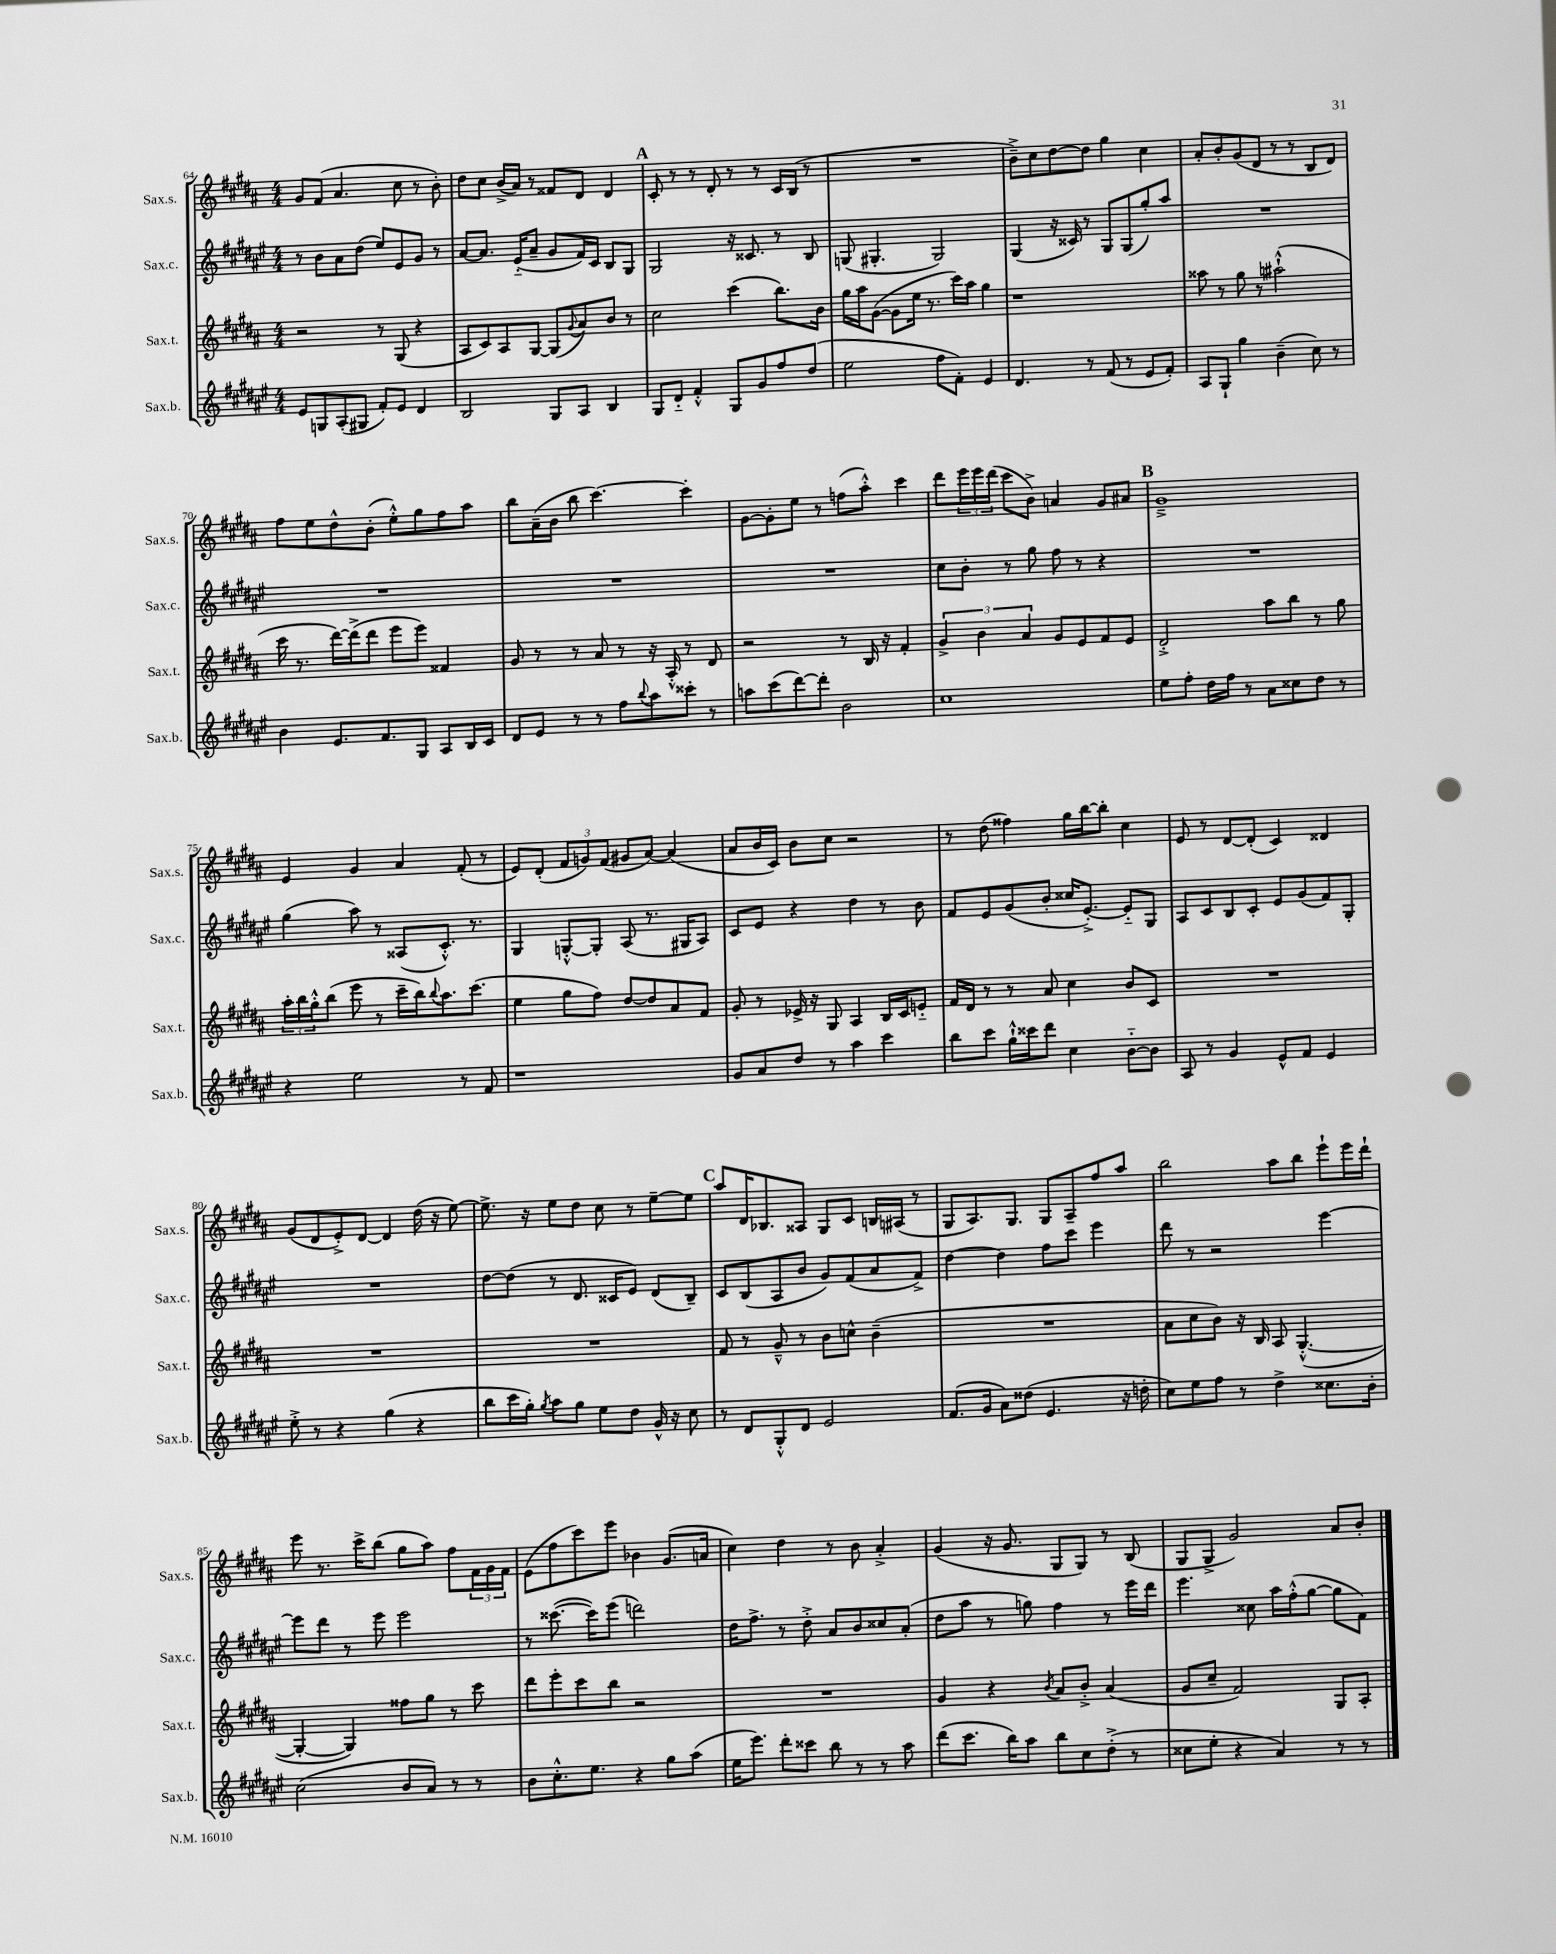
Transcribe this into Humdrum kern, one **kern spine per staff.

**kern	**kern	**kern	**kern
*staff4	*staff3	*staff2	*staff1
*clefG2	*clefG2	*clefG2	*clefG2
*k[f#c#g#d#a#e#]	*k[f#c#g#d#a#]	*k[f#c#g#d#a#e#]	*k[f#c#g#d#a#]
*M4/4	*M4/4	*M4/4	*M4/4
8e#/L	2r	8r	8g#/L
8G/	.	8b\L	(8f#/J
(8A#'/	.	8a#\	4.a#/
8G#/J	.	(8dd#\J	.
8f#'/L)	8r	8ee#/L)	.
8e#/J	(8G#/	8e#/	8cc#\
4d#/	4r	8g#/J	8r
.	.	8r	8b'\)
=	=	=	=
2B/	8A#/L	[8a#/L	8dd#\L
.	8c#/)	8.a#/]J	8cc#\J
.	8A#/	.	(16b^/LL
.	.	(16e#'~/LK	16a#/JJ)
.	[8G#/J	8a#~/J	8r
8G#/L	(8G#/]L	8g#/L	8f##/L
.	8qqg#/	.	.
8A#/J	8a#/)	16f#/L)	8d#/J
.	.	16c#/JJ	.
4B/	8b/J	8B/L	4d#/
.	8r	8G#/J	.
=	=	=	=
8G#/L	2cc#\	2G#/	8c#'/
8d#'~/J	.	.	8r
4f#'^^/	.	.	8r
.	.	.	8d#'/
8G#/L	(4ccc#\	16r	8r
.	.	8.c##/	.
8g#/	.	.	8r
8ff#/	8.bb\L)	8r	16c#/LL
.	.	.	(16B/JJ
(8dd#/J	.	8B/	8r
.	16b\Jk	.	.
=	=	=	=
2ee#\	16gg#\LL	(8G/	1r
.	16aa#\J	.	.
.	([8g#\J	4.G#'/	.
.	8g#\]L	.	.
.	16ee\Jk	.	.
.	8.r	.	.
8ff#\L	.	2G#/)	.
8f#'\J)	16ccc#\LL)	.	.
.	16aa#\JJ	.	.
4e#/	4gg#\	.	.
=	=	=	=
4.d#/	1r	(4G#/	8b~^\L)
.	.	.	8cc#\
.	.	16r	[8dd#\
.	.	16c##/)	.
8r	.	8r	8dd#\]J
(8f#/	.	8G#/L	4gg#\
8r	.	(8G#/	.
8e#/L	.	8gg#'/)	4cc#\
8f#'/J)	.	8aa#/J	.
=	=	=	=
8A#/L	8aa##\	1r	8a#'/L
8G#`/J	8r	.	8b'/
4gg#\	8gg#\	.	(8g#/
.	8r	.	8d#/J
(4b~\	(2aa#`^^\	.	8r
.	.	.	8r
8cc#\)	.	.	8B/L
8r	.	.	8d#/J)
=	=	=	=
4b\	16ccc#\	1r	8ff#\L
.	8.r	.	.
.	.	.	8ee\
8.e#/L	[16ddd#\LL)	.	8dd#^^\
.	(16ddd#^\]J	.	.
.	8ddd#\J	.	(8b'\J
8.f#/	.	.	.
.	8eee\L	.	8ee'^^\L)
8G#/J	8eee\J)	.	8gg#\
8A#/L	4f##/	.	8ff#\
16B/L	.	.	8aa#\J
16c#/JJ	.	.	.
=	=	=	=
8d#/L	8g#/	1r	8bb\L
8e#/J	8r	.	(16a#~\L
.	.	.	16b\JJ
8r	8r	.	8bb\
8r	8a#/	.	[4.ccc#\)
8ff#\L	8r	.	.
8qqbb/	.	.	.
8aa#\	16r	.	.
.	16A#'^^/	.	.
8ccc##'\J	8r	.	4ccc#'\]
8r	8d#/	.	.
=	=	=	=
8aa\L	2r	1r	[8g#\L
(8ccc#\	.	.	8g#'\]
[8ddd#\)	.	.	8ee\J
8ddd#'\]J	.	.	8r
2b\	8r	.	(8ff\L
.	16B/	.	8aa#'^^\J)
.	16r	.	.
.	4f#'/	.	4ccc#\
=	=	=	=
1cc#	6g#^/	8cc#\L	8ddd#\L
.	.	8b'\J	24eee\L
.	6b\	.	24eee\
.	.	.	(24ddd#\JJ
.	.	8r	8ccc#\L
.	6a#/	.	.
.	.	8gg#\	8b^\J)
.	8g#/L	8ff#\	4a/
.	8e/	8r	.
.	8f#/	4r	8g#/L
.	8e/J	.	8a#/J
=	=	=	=
8ee#\L	2d#'^/	1r	1g#~^
8ff#'\J	.	.	.
16dd#\LL	.	.	.
16ff#\JJ	.	.	.
8r	.	.	.
8a#\L	8aa#\L	.	.
8cc##\	8bb\J	.	.
8dd#\J	8r	.	.
8r	8gg#\	.	.
=	=	=	=
4r	24aa#'\LL	(4gg#\	4e/
.	24bb\	.	.
.	24gg#'^^\J	.	.
.	(8bb\J	.	.
2ee#\	8eee\	8aa#\)	4g#/
.	8r	8r	.
.	16ccc#~\LL	(8A##/L	4a#/
.	16bb\J)	.	.
.	8qqbb/	.	.
.	8.aa#\	8.c#'^^/J)	.
8r	.	.	(8f#'/
.	(8.ccc#\J	8.r	.
8f#/	.	.	8r
=	=	=	=
1r	4ee\	4G#/	8e/L)
.	.	.	(8d#'/J
.	8gg#\L	[8G'^^/L	12f#/L
.	.	.	12g/)
.	8ff#\J)	8G'/]J	.
.	.	.	(12f#/J
.	[8dd#/L	(8A#/	8g#/L
.	8dd#/]	8.r	[8a#/J)
.	8a#/	.	(4a#/]
.	.	16G#/LK	.
.	8f#/J	8A#/J)	.
=	=	=	=
8g#/L	8g#'/	8c#/L	8a#/L
8a#/	8r	8e#/J	16b/L
.	.	.	16c#/JJ)
8dd#/J	16e-^/	4r	8b\L
.	16r	.	.
8r	8G#/	.	8cc#\J
4aa#\	4A#/	4dd#\	2r
4ccc#\	16B/LL	8r	.
.	16c#/J	.	.
.	8e'~/J	8b\	.
=	=	=	=
8bb\L	16f#/LL	8f#/L	8r
.	16d#/JJ	.	.
8ccc#\J	8r	8e#/	(8dd#\
16gg#`^^\LL	8r	(8g#/	4ff##\)
16ccc##\J	.	.	.
8ddd#\J	8a#/	8b'/J	.
4cc#\	4cc#\	16cc##/LK	16gg#\LL
.	.	[8.e#'^/J)	[16bb\J
.	.	.	8bb'\]J
[8b'~\L	8b/L	8e#'~/]L	4cc#\
8b\]J	8c#/J	8G#/J	.
=	=	=	=
8A#/	1r	8A#/L	8e/
8r	.	8c#/	8r
4g#/	.	8B/	[8d#/L
.	.	8c#'/J	(8d#'/]J
8e#^^/L	.	8e#/L	4c#/)
8f#/J	.	(8g#/	.
4e#/	.	8f#/)	4d##/
.	.	8G#'/J	.
=	=	=	=
8ee#'^\	1r	1r	(8g#/L
8r	.	.	8d#/
4r	.	.	8e'^/)
.	.	.	[8d#/J
(4gg#\	.	.	4d#/]
4r	.	.	(16dd#\
.	.	.	16r
.	.	.	[8ee\)
=	=	=	=
8bb\L	1r	[8dd#\L	8.ee^\]
16ccc#\L	.	(8dd#\]J	.
16gg#'\JJ)	.	.	16r
8qgg#/	.	.	.
8aa#\L	.	8r	8ee\L
8gg#\J	.	8.d#/	8dd#\J
8ee#\L	.	.	8cc#\
.	.	16c##/LK	.
8dd#\J	.	8e#/J)	8r
16g#^^/	.	(8d#/L	[8ee~\L
16r	.	.	.
8cc#\	.	8B~/J)	8ee\]J
=	=	=	=
8r	8f#/	8c#/L	8aa#/L
8d#/L	8r	(8B/	16d#/K
.	.	.	8.B-/
8G#'^^/	8g#~^^/	8A#/	.
8d#/J	8r	8b/J	8A##/J
2e#/	8b\L	8g#/L)	8G#/L
.	8cc^^\J	(8f#/	8c#/J
.	(4b~\	8a#/	16B/LL
.	.	.	(16A#/JJ
.	.	8f#^/J)	8r
=	=	=	=
(8.f#/L	1r	[4dd#\	8G#/L
.	.	.	8.A#/)
16g#/Jk	.	.	.
8a#\L)	.	4dd#\]	.
.	.	.	8.G#/J
(8dd##\J	.	.	.
4.e#/	.	8ff#\L	8G#/L
.	.	8ccc#\J	8A#~/
.	.	4eee#\	8ff#/
16r	.	.	8aa#/J
16dd'\	.	.	.
=	=	=	=
8cc#\L)	8a#\L	8ddd#\	2bb\
8ee#\	8cc#\	8r	.
8ff#\J	8b\J)	2r	.
8r	16r	.	.
.	16B/	.	.
4dd#^\	8A#/	.	8aa#\L
.	([4.G#'^^/	.	8bb\J
8.cc##\L	.	[4eee#\	8eee`\L
.	.	.	16eee\L
16b'\Jk	.	.	16ddd#`\JJ
=	=	=	=
(2cc#\	4G#'/_	8eee#\]L	8eee\
.	.	8ddd#\J	8.r
.	4G#/])	8r	.
.	.	.	16ccc#^\LK
.	.	8eee#\	(8bb\J
8b/L	8ff##\L	2eee#\	8gg#\L
8a#/J)	8gg#\J	.	8aa#\J)
8r	8r	.	8ff#\L
8r	8ccc#\	.	24f#\L
.	.	.	24g#\
.	.	.	24f#\JJ
=	=	=	=
8b\L	8ddd#\L	8r	(8e\L
8.cc#'^^\	8eee'\	([8.ccc##\	8ff#\
.	8ccc#\	.	8ccc#\)
8.ee#\J	.	16ccc##\]LK)	.
.	8bb\J	(8eee#\J	8eee\J
4r	2r	2ddd\)	4b-\
8gg#\L	.	.	(8.g#/L
(8aa#\J	.	.	.
.	.	.	16a/Jk
=	=	=	=
16ee#\LK	1r	16dd#\LK	4cc#\)
8.eee#\J)	.	8.ff#^\J	.
8ddd#'\L	.	8r	4dd#\
8ccc##\J	.	8dd#'^\	.
8bb\	.	8a#/L	8r
8r	.	8b/	8b\
8r	.	8cc##/	4a#'^/
8aa#\	.	(8a#'/J	.
=	=	=	=
(8ddd#\L	4g#/	8dd#\L	(4g#/
8.ccc#\J	.	8aa#\J	.
.	4r	8r	16r
16bb\LK)	.	.	8.g#/
8aa#\J	.	8gg\)	.
.	8qb/	.	.
8bb\L	8a#/L	4ff#\	8G#/L
8cc#\	8b'^/J	.	8G#/J)
(8dd#'^\J	(4a#/	8r	8r
8r	.	16eee#\LL	(8B/
.	.	16ddd#\JJ	.
=	=	=	=
8cc##\L	8g#/L	4.eee#\	8G#/L
8ee#'\J	8cc#~/J	.	8G#^/J
4r	2f#/)	.	2g#/)
.	.	8cc##\	.
4a#/)	.	16aa#\LL	.
.	.	(16ff#'^^\J	.
.	.	[8gg#\J	.
8r	8G#/L	8gg#\]L	8a#/L
8r	8A#'/J	8f#\J)	8b'/J
==	==	==	==
*-	*-	*-	*-
